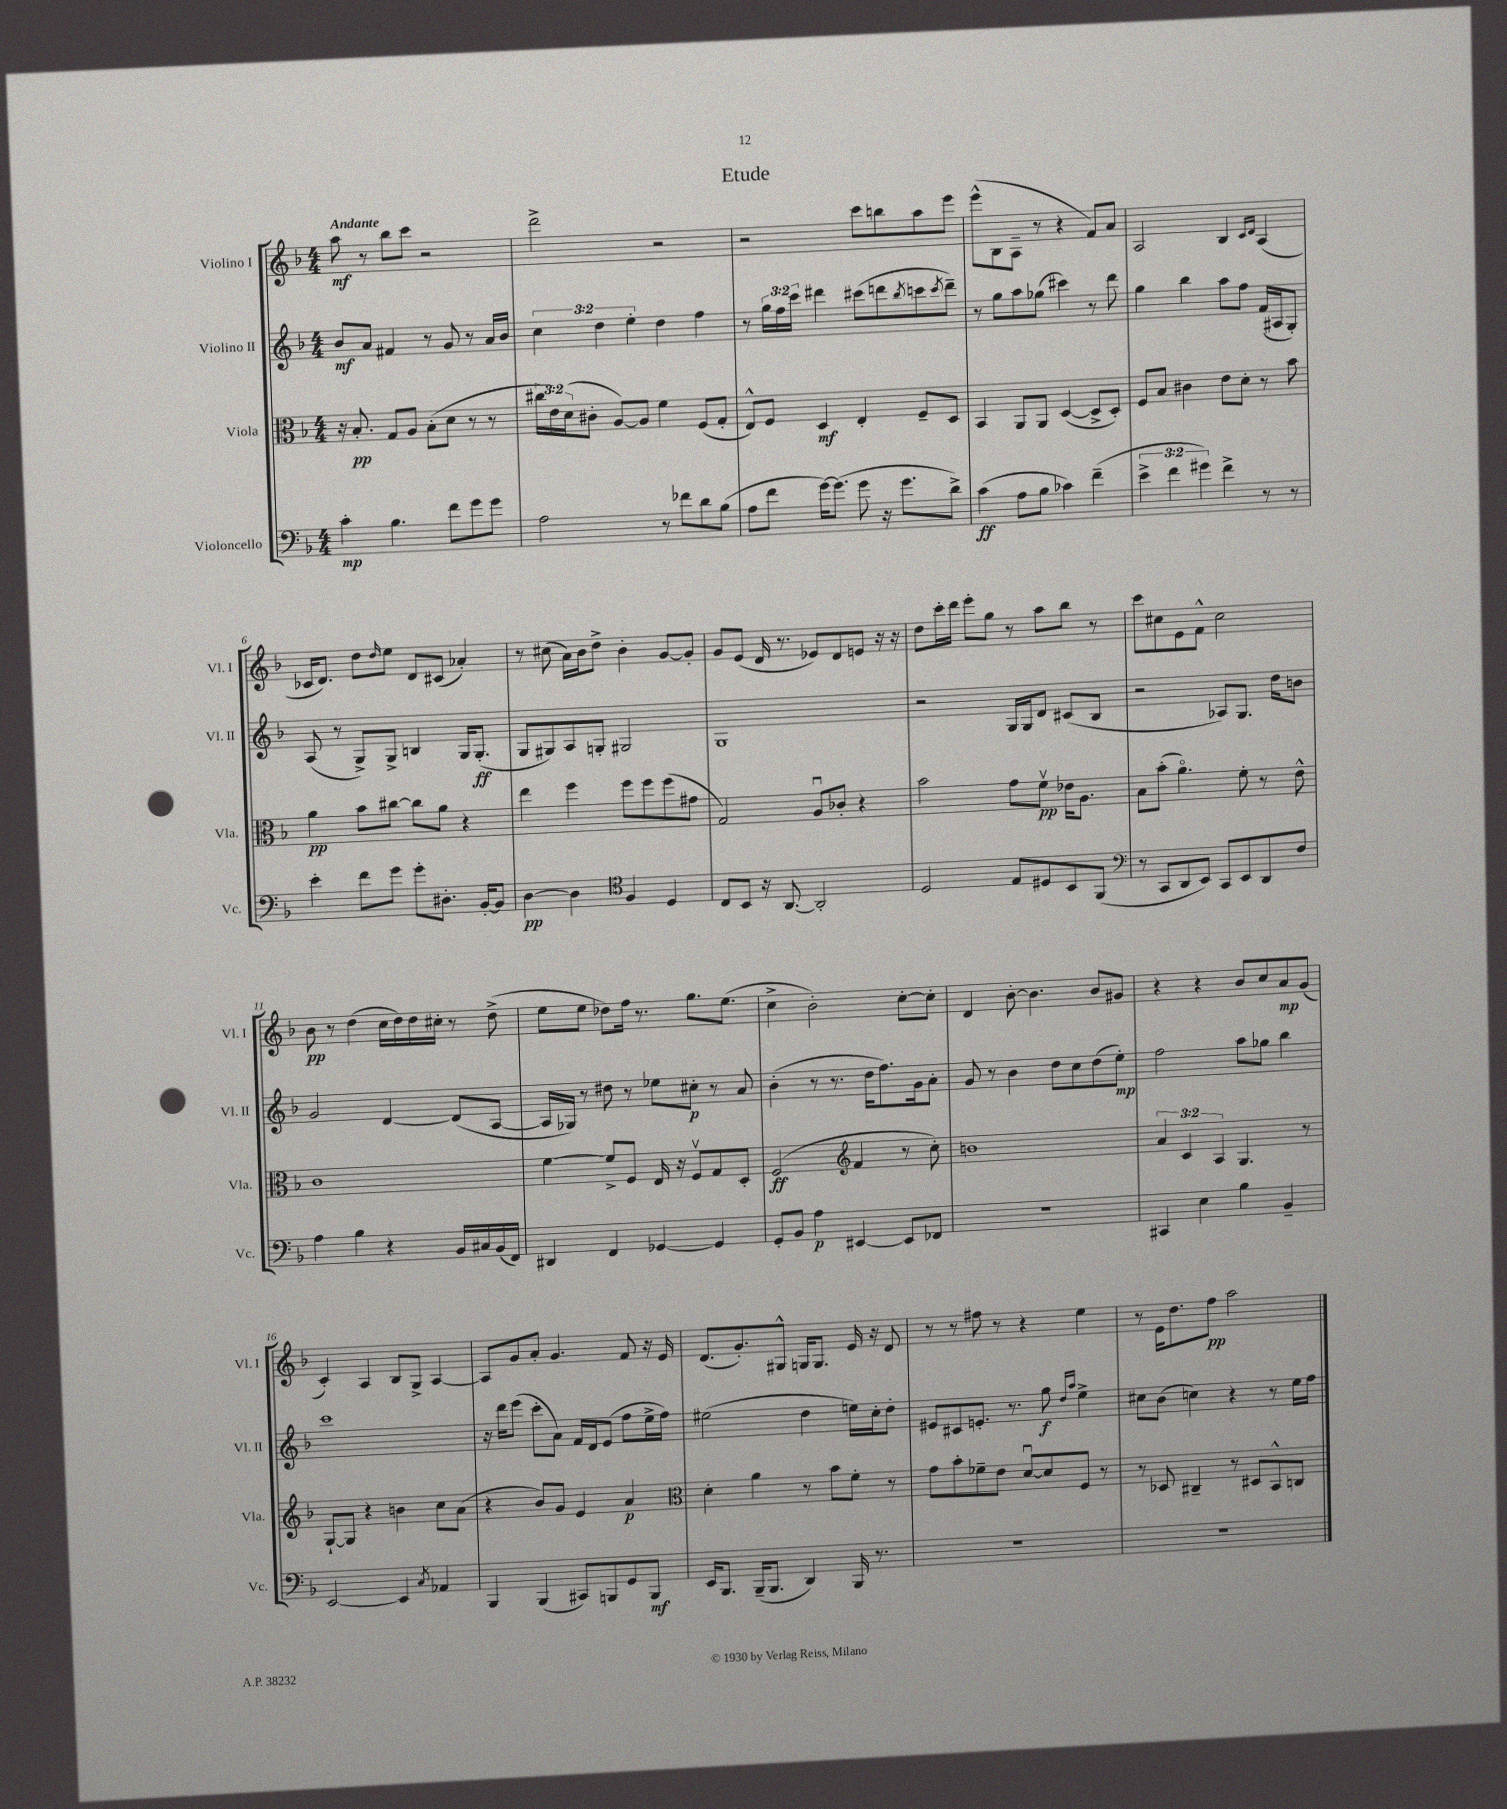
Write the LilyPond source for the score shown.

\header { title = "Etude" }
<<
\new StaffGroup <<
\new Staff = "s0" \with { instrumentName = "Violino I" shortInstrumentName = "Vl. I" } {
    \clef treble \key f \major \numericTimeSignature \time 4/4 \tempo "Andante"
    a''8\mf r8 bes''8 c'''8 r2 |
    d'''2-> r2 |
    r2 c'''8 b''8 a''8 e'''8 |
    e'''8-^( bes8 a8-- r8 r4 f'8) a'8 |
    a2 bes4 \grace { c'16 d'16 } a4( |
    ces'16 d'8.) d''8 \grace { d''16 } e''8 d'8 cis'8( aes'4-.) |
    r8 cis''8( a'16) bes'16 d''8-> bes'4-. g'8~ g'8-. |
    g'8 e'8( d'16 r8. ees'8) d'8 e'8 r16 r16 |
    d''8 c'''16-. d'''16 e'''8-. g''8 r8 a''8 bes''8 r8 |
    c'''8 cis''8 e'8 f'8-^ cis''2 |
    bes'8\pp r8 d''4( c''16 d''16) d''16 cis''16-. r8 d''8->( |
    e''8 e''8 des''8) f''16 r8. g''8. e''8.( |
    c''4-> bes'2-.) c''8~-. c''8-. |
    d'4 bes'8~-. bes'4. bes'8 gis'8 |
    r4 r4 bes'8 c''8 a'8\mp g'8( |
    c'4-.) a4 bes8 g8-> a4~ |
    a8 g'8 a'8-. g'4. f'8 r16 e'16 |
    d'8.( g'8.-.) gis8-^ g16 g8. e'16 r16 d'8 |
    r8 r8 fis''8 r8 r4 e''4 |
    r8 e'16 d''8. f''8\pp a''2 \bar "|." |
}
\new Staff = "s1" \with { instrumentName = "Violino II" shortInstrumentName = "Vl. II" } {
    \clef treble \key f \major \numericTimeSignature \time 4/4 \override Staff.TupletNumber.text = #tuplet-number::calc-fraction-text
    bes'8\mf a'8 fis'4 r8 g'8 r8 a'16 bes'16 |
    \tuplet 3/2 { c''4 d''4 e''4-. } d''4 f''4 |
    r8 \tuplet 3/2 { g''16 f''16 c'''16 } dis'''4 cis'''8( d'''8 \acciaccatura { bes''8 } c'''8 \acciaccatura { c'''8 } d'''8--) |
    r8 g''8 a''8 ges''8( cis'''4) r8 d'''8 |
    g''4 bes''4 a''8 f''8 f'16( ais16 g8-.) |
    a8( r8 g8->) g8-> b4 g16 g8.-.\ff( |
    g8 gis8) a8 g8-. gis2 |
    g1 |
    r2 g16 g16 d'8 cis'8( bes8 |
    r2 aes8) g8. d''16 b'8 |
    g'2 d'4~ d'8( a8~ |
    a16 ges16) r8 dis''8 r8 ees''8 cis''8-.\p r8 a'8 |
    bes'4-.( r8 r8. d''16 f''8.) g'16 a'8-. |
    g'8 r8 bes'4 d''8 c''8 d''8( e''8-.\mp) |
    f''2 a''8 ges''8 bes''4 |
    c'''1 |
    r16 d'''16 e'''8( c'''8-. a'8) f'16 d'16 e'8( f''8 e''16-> f''16) |
    eis''2( d''4 e''16) c''16-. d''8-. |
    eis'8 cis'8 e'8.-. r8. g''8\f \grace { d''16 a''16 } e''4-> |
    cis''8 bes'8( c''4) r4 r8 e''16 f''16 \bar "|." |
}
\new Staff = "s2" \with { instrumentName = "Viola" shortInstrumentName = "Vla." } {
    \clef alto \key f \major \numericTimeSignature \time 4/4 \override Staff.TupletNumber.text = #tuplet-number::calc-fraction-text
    r16 bes8.-.\pp g8 a8 bes8-.( d'8 r8 r8 |
    \tuplet 3/2 { cis''16 e'16) d'16( } cis'8-. a8~) a8 f'4 f8( g8-. |
    e8-^) f8 d4\mf e4-. f8-- d8 |
    bes,4 a,8 a,8 d4~( d8-> d8-.) |
    f8 bes8 cis'4 e'8 d'8-. r8 bes'8 |
    a'4\pp bes'8 cis''8~ cis''8 a'8 r4 |
    e''4 f''4 f''8 f''8 f''8( gis'8 |
    g2) a8\downbow ces'8-. r4 |
    bes'2 g'8 f'8\upbow\pp ees'16 a8. |
    bes8 bes'8-.( a'4.\flageolet) f'8-. r8 e'8-^ |
    c'1 |
    f'4~ f'8-> f8 e16 r16 f8\upbow g8 d8-. |
    f2\ff( \clef treble f'4 r8 c''8-.) |
    b'1 |
    \tuplet 3/2 { a'4 c'4 a4 } g4. r8 |
    g8~-! g8 r4 b'4 c''8 a'8( |
    r4 bes'8) g'8 e'4 a'4\p |
    \clef alto d'4-. a'4 r8 bes'8 f'8-. r8 |
    g'8 bes'8-. fes'8-- e'8 d'8~\downbow d'8 f8 r8 |
    r8 des8 cis4-- r8 dis8 bes,8-^ c8 \bar "|." |
}
\new Staff = "s3" \with { instrumentName = "Violoncello" shortInstrumentName = "Vc." } {
    \clef bass \key f \major \numericTimeSignature \time 4/4 \override Staff.TupletNumber.text = #tuplet-number::calc-fraction-text
    c'4-.\mp bes4. f'8 g'8 g'8 |
    a2 r8 fes'8 d'8 bes8( |
    a8 f'8 g'16~) g'8.( g'8 r16 g'8. d'8->) |
    c'4\ff( a8 bes8 ces'4) f'4--( |
    \tuplet 3/2 { e'4-> f'4 gis'4) } f'4-> r8 r8 |
    e'4-. f'8 g'8 g'8-. dis8.-. bes,16~-. bes,8 |
    d4~\pp d4 \clef tenor f4 d4 |
    c8 bes,8 r16 a,8.~ a,2-. |
    d2 e8 dis8 bes,8 f,8( |
    \clef bass r8 c,8 d,8 e,8) c,8 e,8 d,8 f8 |
    a4 bes4 r4 bes,16 cis16 bes,16( f,16) |
    dis,4 f,4 ges,4~ ges,4 |
    g,8-. bes,8 a4\p eis,4~ eis,8 fes,8 |
    R1 |
    cis,4 e4 bes4 bes,4-- |
    e,2~ e,4 \acciaccatura { c8 } aes,4 |
    bes,,4 bes,,4( cis,8) b,,8 g,8 b,,8\mf |
    e,16 bes,,8. bes,,16--( bes,,8. d,4) bes,,16 r8. |
    R1 |
    R1 \bar "|." |
}
>>
>>
